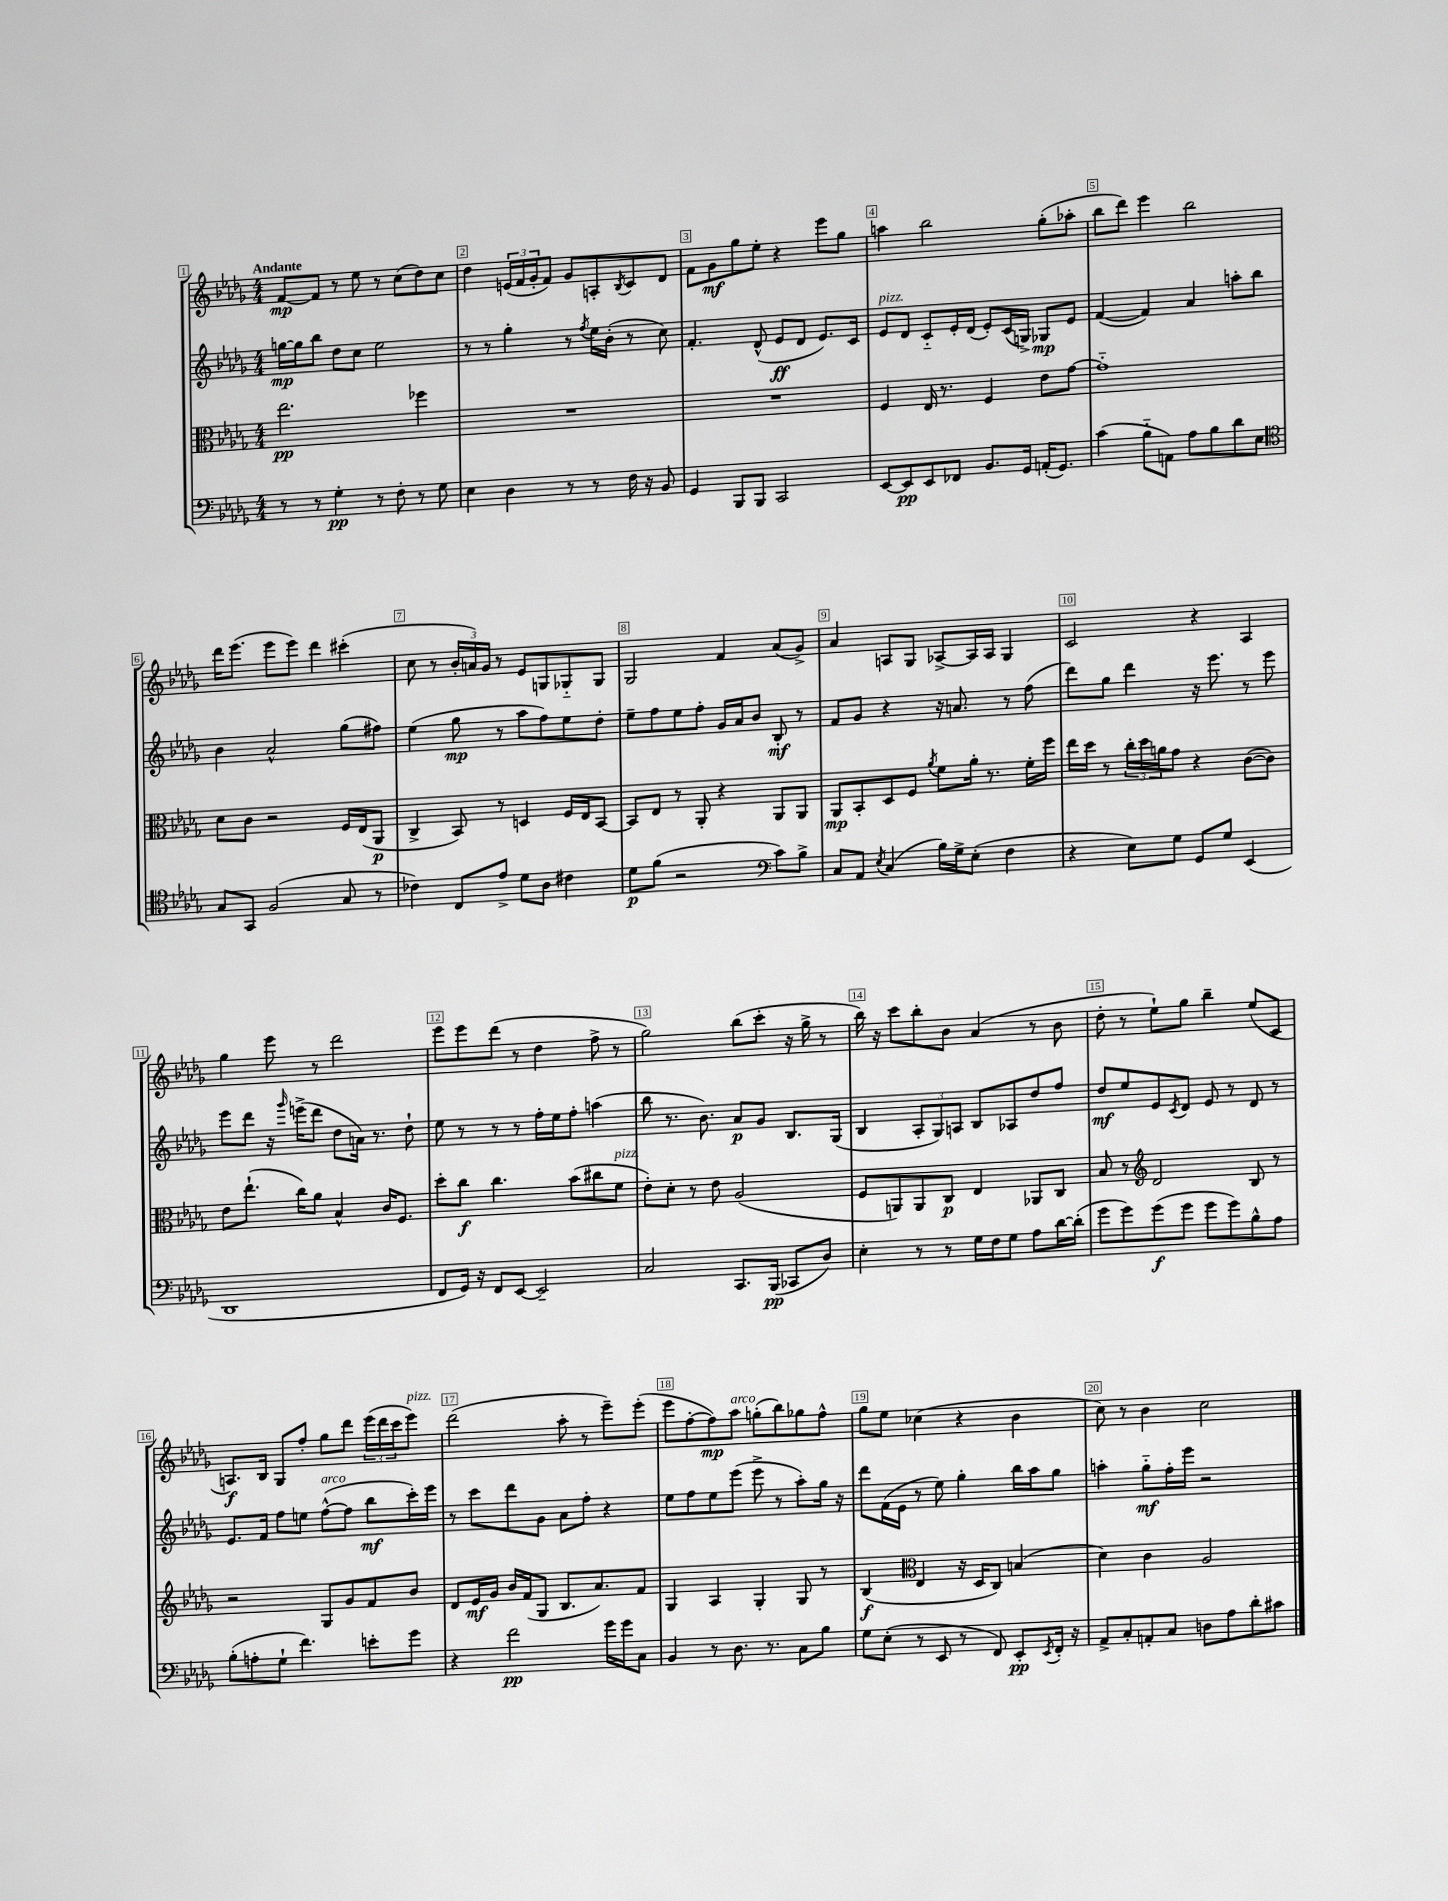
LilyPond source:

<<
\new StaffGroup <<
\new Staff = "s0" {
    \clef treble \key des \major \numericTimeSignature \time 4/4 \tempo "Andante"
    f'8~\mp f'8 r8 ees''8 r8 c''8( des''8) c''8 |
    des''4 \tuplet 3/2 { e'16( f'16 ges'16-. } f'8) ges'8 a8-. \acciaccatura { bes8 } c'8 des'8 |
    f'8 ges'8\mf ges''8 ees''8-. r4 ees'''8 ges''8 |
    a''4 bes''2 ges''8-.( aes''8-. |
    bes''8 des'''8) ees'''4 bes''2 |
    des'''16 ees'''8.( ees'''8 ees'''8) des'''4 cis'''4-.( |
    c''8 r8 \tuplet 3/2 { bes'16-. a'16) ges'16 } r8 ees'8 g8 ges8-_ ges8 |
    ges2 f'4 aes'8( ges'8->) |
    aes'4 a8 ges8 aes8~-> aes16 aes16 ges4 |
    c'2 r4 aes4 |
    ges''4 ees'''8 r8 des'''2 |
    ees'''8 ees'''8 des'''8( r8 des''4 f''8-> r8 |
    ges''2) bes''8( c'''8-. r16 ges''16-> r8 |
    bes''16) r16 c'''8 bes''8-. bes'8 aes'4( r8 bes'8 |
    des''8-. r8 ees''8-!) ges''8 bes''4-- ees''8( c'8 |
    a8.\f) bes16 ges8 f''8-. ges''8 des'''8 \tuplet 3/2 { ees'''16( des'''16 c'''16 } ees'''8^\markup { \italic "pizz." }) |
    des'''2( aes''8-. r8 ees'''8--) ees'''8-.( |
    ees'''8 f''8~-. f''8\mp) aes''8^\markup { \italic "arco" } g''8-.( bes''8) ges''8 f''8-^ |
    ges''8 ees''8 ces''4( r4 bes'4 |
    c''8) r8 bes'4 c''2 \bar "|." |
}
\new Staff = "s1" {
    \clef treble \key des \major \numericTimeSignature \time 4/4
    g''16~\mp g''16 bes''8 des''8 c''8 ees''2 |
    r8 r8 ges''4-. r8 \acciaccatura { f''8 } ees''16 bes'16-.( r8 c''8) |
    f'4.-. des'8-^( ees'8\ff des'8 ees'8.) c'16 |
    ees'8^\markup { \italic "pizz." } des'8 c'8-_ ees'16-. des'16( ees'8-.) c'16( g16->) ges8\mp ees'8 |
    f'4~( f'4) aes'4 a''8-. bes''8 |
    bes'4 aes'2-^ ges''8( fis''8) |
    ees''4( ges''8\mp r8 aes''8 f''8) ees''8 des''8-. |
    ees''8-- f''8 ees''8 f''8-. ges'16 aes'16 bes'8 bes8-.\mf r8 |
    f'8 ges'8 r4 r16 a'8. r8 f''8( |
    des'''8) ges''8 des'''4 r16 ees'''8. r8 ees'''8 |
    ees'''8 des'''8 r16 \grace { ges'''16 } e'''16->( des'''8 des''8 a'16) r8. des''8-! |
    ees''8 r8 r8 r8 f''16-. ees''16 f''8-. a''4( |
    bes''8 r8. bes'8.) aes'8\p ges'8 bes8. ges16( |
    bes4 \tuplet 3/2 { aes8-. ges8) a8 } bes8 aes8 des''8 f''8 |
    des''8\mf ees''8 ees'8 \acciaccatura { c'8 } des'8 ees'8 r8 des'8 r8 |
    ees'8. f'16 f''8 e''8 f''8~-^^\markup { \italic "arco" }( f''8 bes''8\mf c'''16-.) ees'''16 |
    r8 c'''8 des'''8 ges'8 aes'8 f''8-. r4 |
    ees''8 f''8 ees''8 ees'''8( ees'''8-> r8 aes''8-.) ges''16 r16 |
    des'''8 f'16( ees'16 r8 ees''8) ges''4-. bes''16 aes''16 ges''8 |
    a''4-. ges''8-_\mf f''16-. ees'''16 r2 \bar "|." |
}
\new Staff = "s2" {
    \clef alto \key des \major \numericTimeSignature \time 4/4
    ees''2.\pp fes''4 |
    R1 |
    R1 |
    f4 ees16 r8. f4 ees'8 ges'8~ |
    ges'1-_ |
    des'8 c'8 r2 f16 ees16( aes,8\p |
    c4-> bes,8) r8 d4 f16 ees16 bes,8~ |
    bes,8 ees8 r8 aes,8-. r4 aes,8 aes,8 |
    aes,8\mp bes,8-. des8 f8 \acciaccatura { aes'8 } f'8 aes'16-. r8. f'16-. f''16 |
    ees''16 des''16 r8 \tuplet 3/2 { c''16-. des''16 a'16 } ges'8 r4 c'8~( c'8) |
    ees'8 ees''8.-!( c''16) aes'8 bes4-^ c'16 f8. |
    des''8-. c''8\f c''4. bes'8( cis''8 f'8^\markup { \italic "pizz." } |
    ees'8-.) des'8-. r8 ees'8 aes2( |
    f8 a,8) a,8 c8\p ees4 aes,8 c8 |
    bes8 r8 \clef treble des'2 bes8 r8 |
    r2 ges8 ges'8 f'8 bes'8 |
    des'8 ees'16\mf ges'16 bes'16 f'16( ges8 bes8. aes'8.) f'8 |
    ges4 aes4 ges4-. ges8 r8 |
    bes4\f( \clef alto ees4 r16 des16 c8) b4( |
    des'4) c'4 aes2 \bar "|." |
}
\new Staff = "s3" {
    \clef bass \key des \major \numericTimeSignature \time 4/4
    r8 r8 ges4-.\pp r8 f8-. r8 ges8 |
    ees4 des4 r8 r8 f16 r16 bes,8 |
    ges,4 bes,,8 bes,,8 c,2 |
    ees,8~ ees,8\pp ees,8 fes,8 bes,8. ges,16 a,16-.( ges,8.) |
    c'4( bes8-_ a,8) aes8 bes8 des'8 ees8 |
    \clef tenor ges8 ges,8 f2( ges8 r8 |
    ces'4) c8 ees'8-> des'8 aes8 cis'4 |
    des'8\p f'8( r2 \clef bass c'8) bes8-> |
    c8 aes,8 \acciaccatura { ees8 } c4( bes16) ges16-> ees8-.( f4 |
    r4 ees8) ges8 ges,8 ges8 ees,4( |
    des,1 |
    f,8 ges,16) r16 f,8 ees,8~ ees,2-- |
    c2 c,8. bes,,16\pp( ces,8 des8) |
    ees4-. r8 r8 ges16 f16 ges8 aes8 des'16~ des'16-.( |
    ges'8 ges'8) ges'8\f( ges'8 ges'8 ges'8) bes8-^ aes8 |
    bes8-.( a8-. ges8-! f'4.) e'8-. ges'8 |
    r4 f'2\pp ges'16 ges'16 c8 |
    bes,4 r8 des8. r8. c8 bes8 |
    ges8 ees8-.( r8 ees,8 r8 f,8) ees,8-.\pp \acciaccatura { ees,8 } f,16-. r16 |
    aes,8-> c8-. a,8-. c8 d8 aes8 des'8-. cis'8 \bar "|." |
}
>>
>>
\layout { \context { \Score \override BarNumber.break-visibility = ##(#f #t #t) barNumberVisibility = #all-bar-numbers-visible \override BarNumber.stencil = #(make-stencil-boxer 0.1 0.3 ly:text-interface::print) } }
